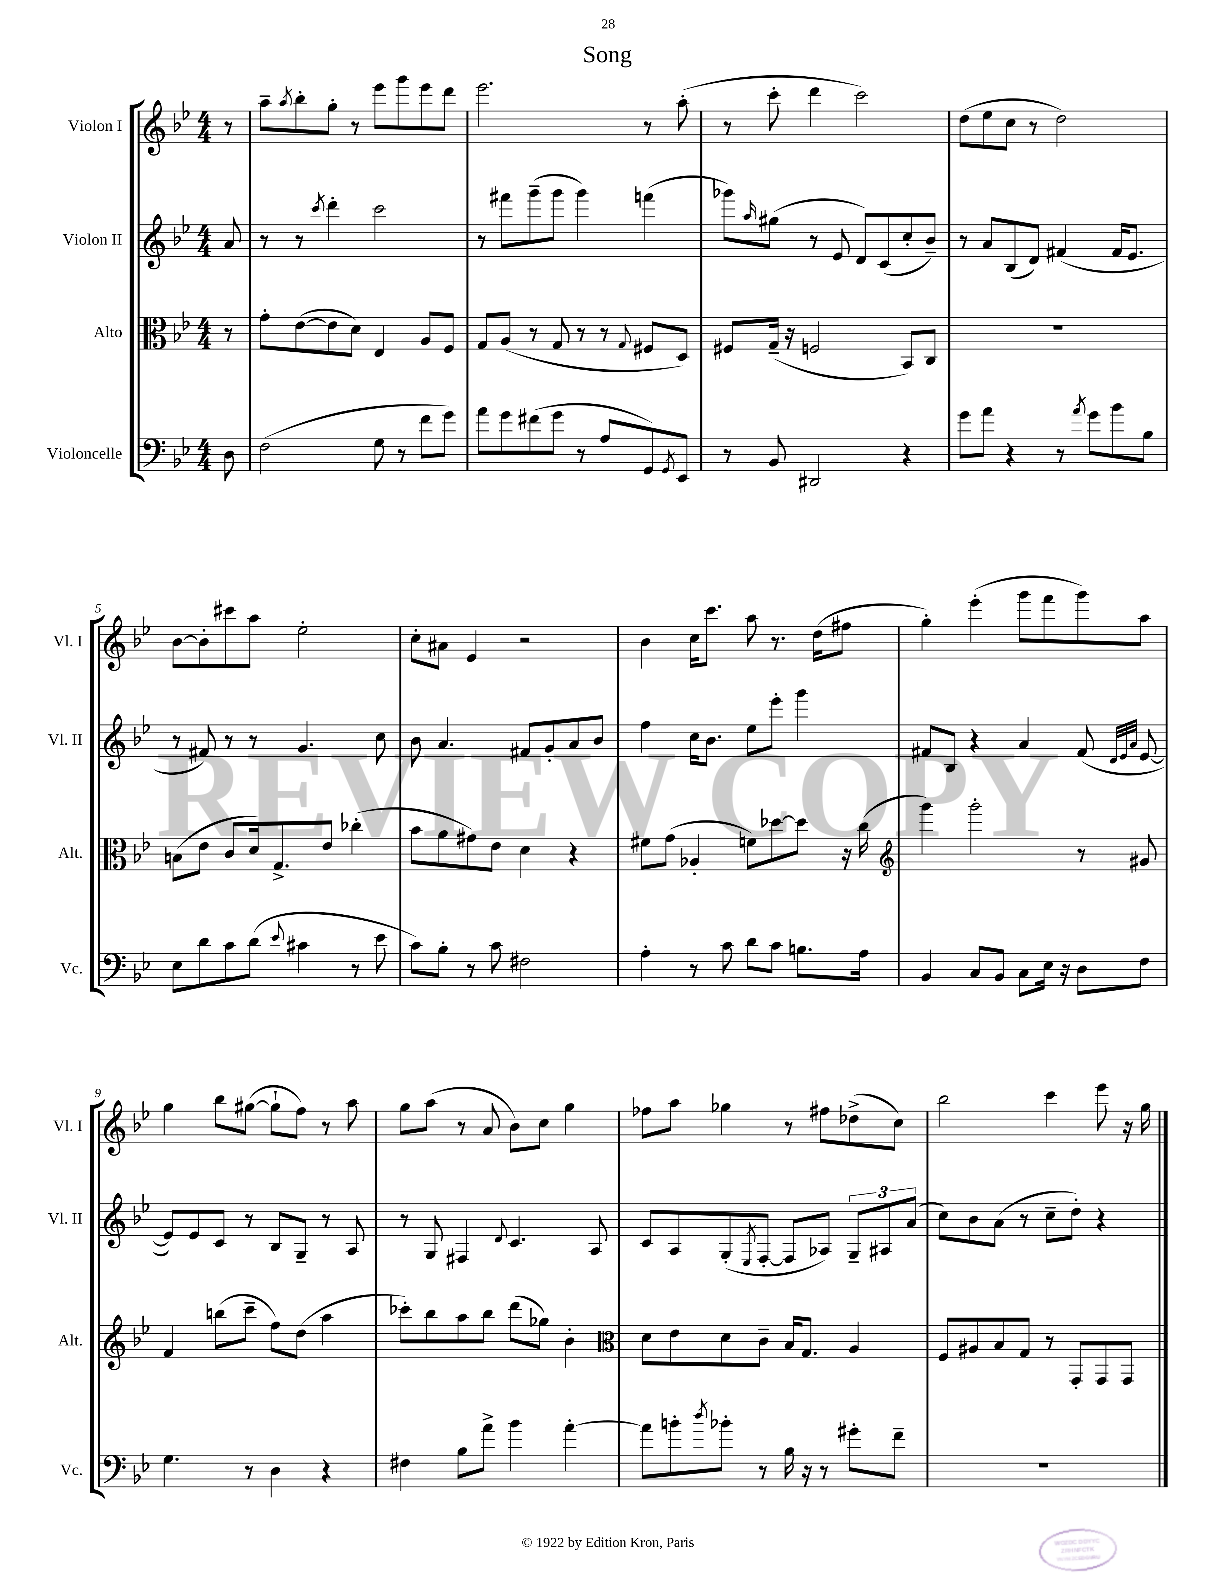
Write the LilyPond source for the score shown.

\header { title = "Song" }
<<
\new StaffGroup <<
\new Staff = "s0" \with { instrumentName = "Violon I" shortInstrumentName = "Vl. I" } {
    \clef treble \key bes \major \numericTimeSignature \time 4/4 \partial 8
    r8 |
    a''8-- \acciaccatura { a''8 } bes''8-. g''8-. r8 ees'''8 g'''8 ees'''8 d'''8 |
    ees'''2. r8 a''8-.( |
    r8 c'''8-. d'''4 c'''2) |
    d''8( ees''8 c''8 r8 d''2) |
    bes'8~ bes'8-. cis'''8 a''8 ees''2-. |
    c''8-. ais'8 ees'4 r2 |
    bes'4 c''16 c'''8. a''8 r8. d''16( fis''8 |
    g''4-.) ees'''4-.( g'''8 f'''8 g'''8) a''8 |
    g''4 bes''8 gis''8~( gis''8-! f''8) r8 a''8 |
    g''8 a''8( r8 a'8 bes'8) c''8 g''4 |
    fes''8 a''8 ges''4 r8 fis''8 des''8->( c''8) |
    bes''2 c'''4 ees'''8 r16 g''16 \bar "|." |
}
\new Staff = "s1" \with { instrumentName = "Violon II" shortInstrumentName = "Vl. II" } {
    \clef treble \key bes \major \numericTimeSignature \time 4/4 \partial 8
    a'8 |
    r8 r8 \acciaccatura { c'''8 } d'''4-. c'''2 |
    r8 fis'''8 g'''8--( g'''8 g'''4) f'''4( |
    ges'''8) \grace { a''16 } gis''8( r8 ees'8 d'8) c'8( c''8-. bes'8--) |
    r8 a'8 bes8( d'8) fis'4( fis'16 ees'8. |
    r8 fis'8) r8 r8 g'4. c''8 |
    bes'8 a'4. fis'8 g'8-. a'8 bes'8 |
    f''4 c''16 bes'8. ees''8 ees'''8-. g'''4 |
    fis'8 bes8 r4 a'4 fis'8( \grace { d'32 ees'32 a'32 } ees'8~ |
    ees'8) ees'8 c'8 r8 bes8 g8-- r8 a8 |
    r8 g8 fis4 \appoggiatura { d'8 } c'4. a8 |
    c'8 a8 g8-.( \acciaccatura { ees8 } f8~-. f8 aes8) \tuplet 3/2 { g8-- ais8 a'8( } |
    c''8) bes'8 a'8( r8 c''8-- d''8-.) r4 \bar "|." |
}
\new Staff = "s2" \with { instrumentName = "Alto" shortInstrumentName = "Alt." } {
    \clef alto \key bes \major \numericTimeSignature \time 4/4 \partial 8
    r8 |
    g'8-. ees'8~( ees'8 d'8) ees4 a8 f8 |
    g8 a8( r8 g8 r8 r8 \appoggiatura { g8 } fis8 d8) |
    fis8 g16--( r16 f2 bes,8) c8 |
    R1 |
    b8( ees'8 c'8 d'16) g8.-> ees'8 ces''4-.( |
    bes'8 a'8 gis'8) ees'8 d'4 r4 |
    fis'8 g'8( aes4-. f'8) des''8~ des''8 r16 c''16( |
    \clef treble g'''4) g'''2-. r8 gis'8 |
    f'4 b''8( c'''8-- f''8) d''8( a''4 |
    ces'''8-.) bes''8 a''8 bes''8 d'''8( ges''8) bes'4-. |
    \clef alto d'8 ees'8 d'8 c'8-- bes16 g8. a4 |
    f8 ais8 bes8 g8 r8 g,8-. g,8 g,8 \bar "|." |
}
\new Staff = "s3" \with { instrumentName = "Violoncelle" shortInstrumentName = "Vc." } {
    \clef bass \key bes \major \numericTimeSignature \time 4/4 \partial 8
    d8 |
    f2( g8 r8 f'8 g'8) |
    a'8 g'8 fis'8( g'8 r8 a8 g,8) \acciaccatura { g,8 } ees,8 |
    r8 bes,8 dis,2 r4 |
    g'8 a'8 r4 r8 \acciaccatura { a'8 } g'8 bes'8 bes8 |
    ees8 d'8 c'8 d'8( \appoggiatura { ees'8 } cis'4 r8 ees'8 |
    c'8) bes8-. r8 c'8 fis2 |
    a4-. r8 c'8 d'8 c'8 b8. a16 |
    bes,4 c8 bes,8 c8 ees16 r16 d8 f8 |
    g4. r8 d4 r4 |
    fis4 bes8 a'8-> bes'4 a'4~-. |
    a'8 b'8-. \acciaccatura { d''8 } bes'8-. r8 bes16 r16 r8 gis'8-. f'8-- |
    R1 \bar "|." |
}
>>
>>
